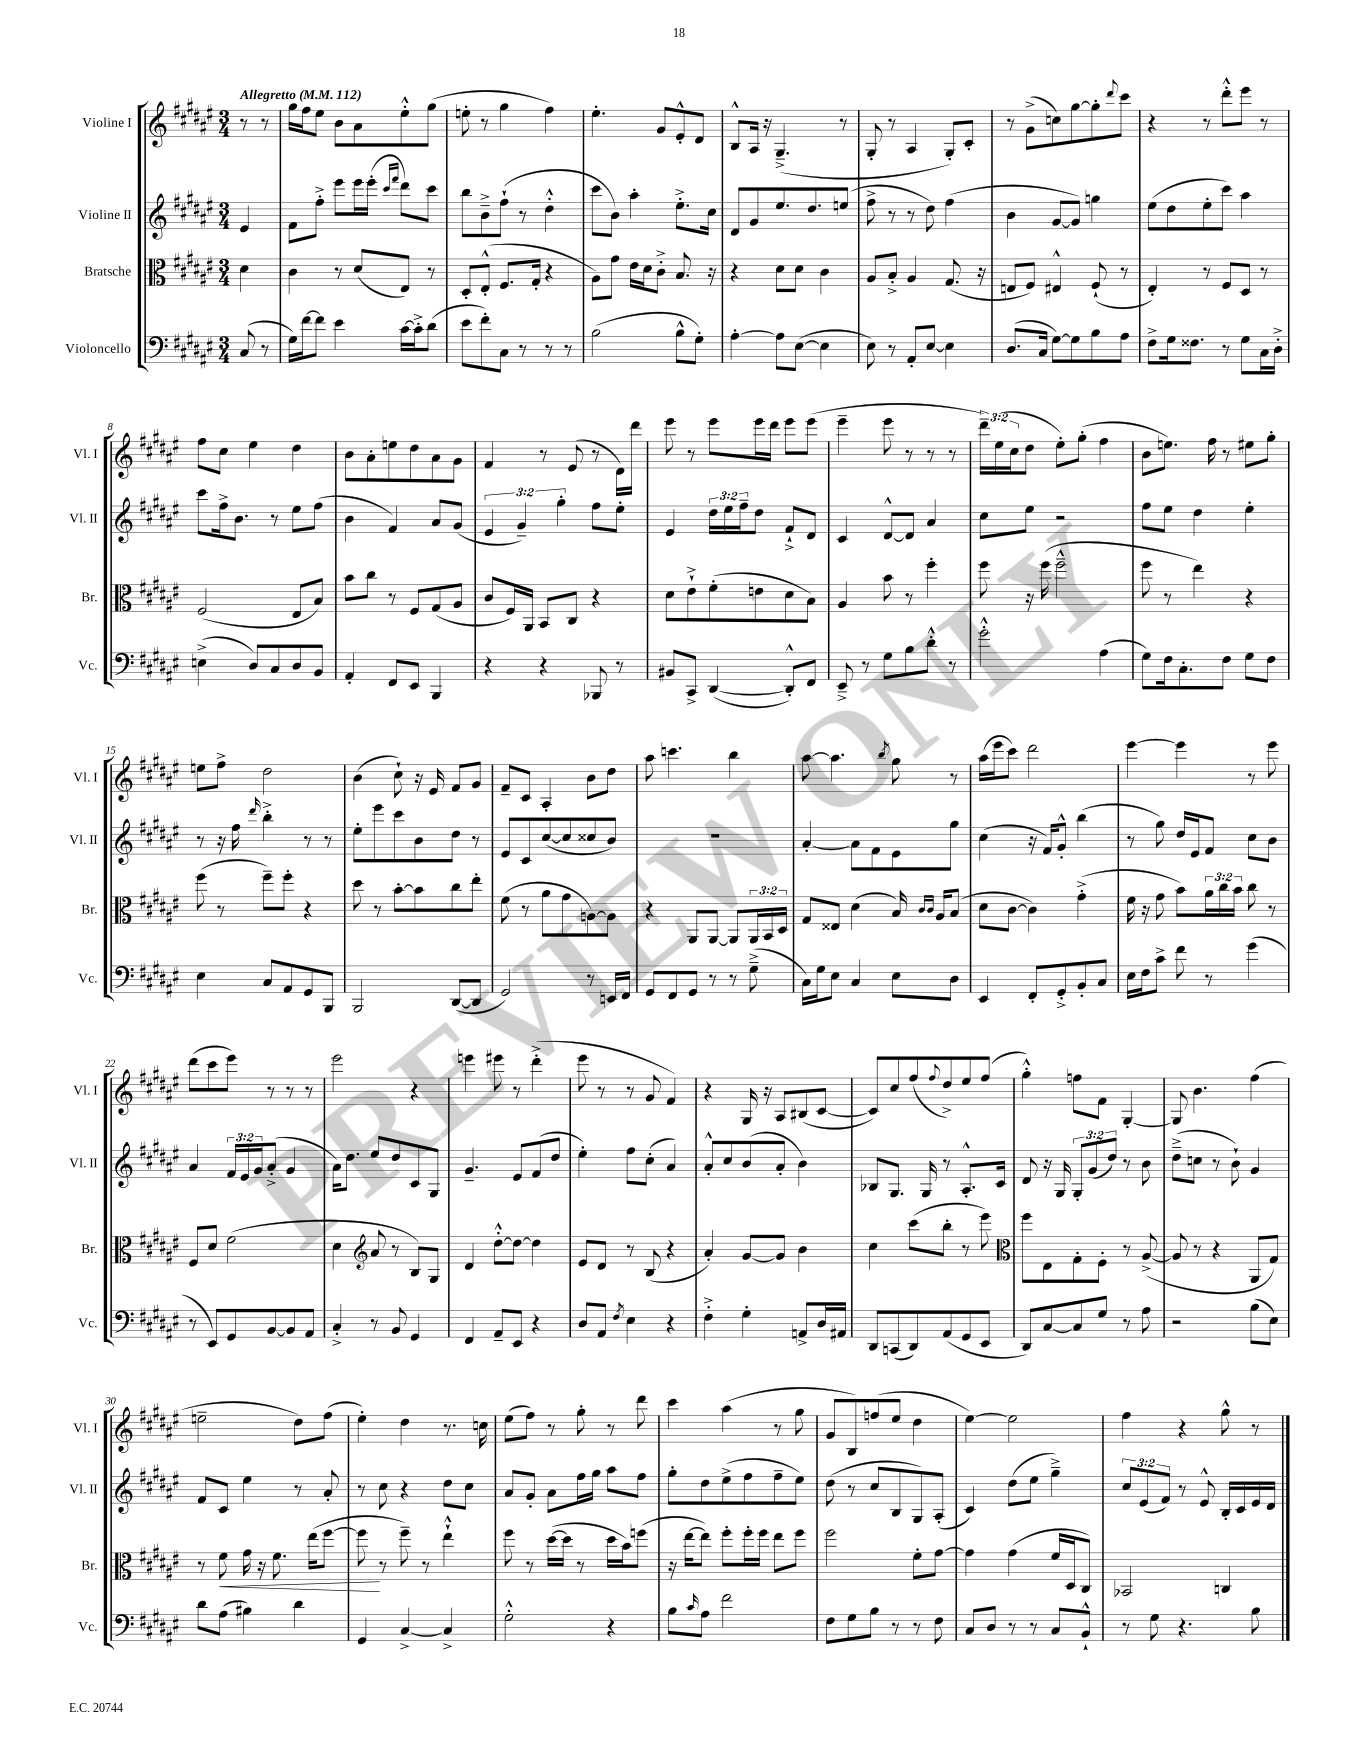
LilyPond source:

<<
\new StaffGroup <<
\new Staff = "s0" \with { instrumentName = "Violine I" shortInstrumentName = "Vl. I" } {
    \clef treble \key fis \major \numericTimeSignature \time 3/4 \override Staff.TupletNumber.text = #tuplet-number::calc-fraction-text \partial 4 \tempo "Allegretto" 4 = 112
    r8 r8 |
    gis''16 fis''16 eis''8 b'8 ais'8 eis''8-.-^ gis''8( |
    e''8-. r8 gis''4 fis''4) |
    eis''4.-. gis'8 eis'8-.-^ dis'8 |
    b8-^ ais16 r16 gis4.--->( r8 |
    gis8-. r8 ais4 gis8-.) cis'8-. |
    r8 gis'8->( c''8) gis''8~ gis''8-. \appoggiatura { dis'''8 } cis'''8 |
    r4 r8 dis'''8-.-^ eis'''8 r8 |
    fis''8 cis''8 eis''4 dis''4 |
    b'8 ais'8-. e''8 dis''8 ais'8 gis'8 |
    fis'4 r8 eis'8( r8 dis'16) dis'''16 |
    eis'''8 r8 eis'''8 eis'''16 dis'''16 eis'''8 eis'''8( |
    eis'''4-- eis'''8 r8 r8 r8 |
    \tuplet 3/2 { dis'''16--) eis''16( cis''16 } dis''8 eis''8-.) gis''8-.( fis''4 |
    b'8 e''8.) fis''16 r8 eis''8 gis''8-. |
    e''8 fis''8-> dis''2 |
    b'4( cis''8-!) r16 eis'16 fis'8 gis'8 |
    fis'8-- cis'8 ais4-. b'8 dis''8 |
    ais''8 c'''4. b''4 |
    ais''8~ ais''4. \acciaccatura { b''8 } gis''8 r8 |
    ais''16( eis'''16 cis'''8) dis'''2 |
    eis'''4~ eis'''4 r8 eis'''8 |
    dis'''8( cis'''8 eis'''8) r8 r8 r8 |
    eis'''2 r4 |
    e'''4 eis'''8 r8 dis'''4-.->( |
    eis'''8 r8 r8 gis'8 fis'4) |
    r4 gis16 r16 ais8 bis8( cis'8~ |
    cis'8) cis''8 fis''8( \appoggiatura { fis''8 } dis''8->) eis''8 fis''8( |
    gis''4-.-^) f''8 fis'8 gis4~-. |
    gis8 b'4. fis''4( |
    e''2-- dis''8) fis''8( |
    eis''4-.) dis''4 r8. c''16 |
    eis''8( fis''8) r8 gis''8-. r8 dis'''8 |
    cis'''4 ais''4( r8 gis''8 |
    gis'8 b8) f''8( eis''8 dis''4 |
    eis''4~) eis''2 |
    fis''4 r4 gis''8-^ r8 \bar "|." |
}
\new Staff = "s1" \with { instrumentName = "Violine II" shortInstrumentName = "Vl. II" } {
    \clef treble \key fis \major \numericTimeSignature \time 3/4 \override Staff.TupletNumber.text = #tuplet-number::calc-fraction-text \partial 4
    eis'4 |
    fis'8 fis''8-.-> eis'''8 eis'''16 eis'''16-.( \grace { cis'''16 fis'''16 } dis'''8) cis'''8 |
    b''8 b'8---> fis''8-!( r8 dis''4-.-^ |
    cis'''8 b'8) ais''4-. eis''8.-.-> cis''16 |
    dis'8 gis'8 eis''8. dis''8. e''8( |
    fis''8-> r8 r8 dis''8) fis''4( |
    b'4 gis'8~ gis'8) g''4 |
    eis''8( dis''8 eis''8-. cis'''8) ais''4 |
    cis'''8 fis''16-> b'8. r8 eis''8 fis''8( |
    b'4 fis'4) ais'8 gis'8( |
    \tuplet 3/2 { eis'4 gis'4--) gis''4-. } fis''8 eis''8-. |
    eis'4 \tuplet 3/2 { dis''16 eis''16 fis''16-- } dis''8 fis'8-!-> dis'8 |
    cis'4 dis'8~-^ dis'8 ais'4 |
    cis''8 eis''8 r2 |
    fis''8 eis''8 dis''4 eis''4-. |
    r8 r16 fis''16 \grace { dis'''16 } b''4-.-> r8 r8 |
    eis''8-. eis'''8 cis'''8 b'8 dis''8 r8 |
    eis'8 cis'8 cis''8~( cis''8 cisis''8 b'8) |
    R2. |
    ais'4~-. ais'8 fis'8 eis'8 gis''8 |
    cis''4( r16 fis'16) gis'8-.-^ b''4( |
    r8 gis''8) dis''16 eis'16 fis'8 cis''8 b'8 |
    ais'4 \tuplet 3/2 { fis'16 eis'16 gis'16 } ais'8-.->( gis'4 |
    ais'16) dis''8. eis''8 dis''8 cis'8 gis8 |
    gis'4.-- eis'8 fis'8( dis''8 |
    eis''4-.) fis''8 cis''8-.( ais'4) |
    ais'8-.-^ cis''8 b'8( ais'8-. b'4) |
    bes8 gis8. gis16 r8 ais8.-.-^ cis'16 |
    dis'8 r16 gis16 \tuplet 3/2 { gis8-. gis'8( dis''8) } r8 b'8 |
    dis''8--->( c''8 r8 b'8-!) gis'4 |
    fis'8 cis'8 eis''4 r8 ais'8-. |
    r8 cis''8 r4 dis''8 cis''8 |
    ais'8 gis'8-. ais'8 fis''16 gis''16 ais''8 fis''8 |
    gis''8-. dis''8 eis''8->( fis''8 fis''8-- eis''8) |
    dis''8( r8 cis''8 b8 gis8) ais8-.( |
    cis'4) dis''8( eis''8 gis''4--->) |
    \tuplet 3/2 { cis''8 eis'8( fis'8) } r8 eis'8-^ b16-. cis'16 eis'16 dis'16 \bar "|." |
}
\new Staff = "s2" \with { instrumentName = "Bratsche" shortInstrumentName = "Br." } {
    \clef alto \key fis \major \numericTimeSignature \time 3/4 \override Staff.TupletNumber.text = #tuplet-number::calc-fraction-text \partial 4
    dis'4 |
    cis'4 r8 dis'8( eis8) r8 |
    dis8-. eis8-.-^( fis8. gis16-. r4 |
    ais8) gis'8 eis'16 dis'16 cis'8-.-> b8. r16 |
    r4 dis'8 dis'8 cis'4 |
    ais8 b8-.-> ais4 gis8.( r16 |
    e8 fis8) eis4-^ fis8-!( r8 |
    eis4-.) r8 fis8 dis8 r8 |
    fis2( eis8 b8) |
    b'8 cis''8 r8 fis8 gis8( ais8 |
    cis'8 fis16) ais,16 b,8 cis8 r4 |
    dis'8 eis'8-!-> fis'8-.( e'8 dis'8 b8) |
    ais4 b'8 r8 fis''4-. |
    fis''8 r16 fis''16( fis''2---^ |
    fis''8 r8 eis''4) r4 |
    fis''8( r8 fis''8--) fis''8-. r4 |
    dis''8 r8 b'8~-. b'8 cis''8 eis''8-. |
    fis'8( r8 ais'8 gis'8 a8~) a8 |
    r4 ais,8 ais,8~ ais,8 \tuplet 3/2 { ais,16 b,16 dis16 } |
    gis8 eisis8 dis'4( b16) \grace { cis'16 cis'16 } ais16 b8( |
    dis'8 cis'8~ cis'4) gis'4-.->( |
    fis'16 r16 gis'8 b'8) \tuplet 3/2 { ais'16 cis''16 b'16 } cis''8 r8 |
    fis8 dis'8 fis'2( |
    dis'4 \clef treble ais'8 r8 b8) gis8 |
    dis'4 dis''8~-.-^ dis''8~ dis''4 |
    eis'8 dis'8 r8 b8( r4 |
    ais'4-.) gis'8~ gis'8 b'4 |
    cis''4 cis'''8( b''8-. r8 eis'''8) |
    \clef alto fis''8 eis8 gis8-. fis8-. r8 ais8~->( |
    ais8 r8 r4 ais,8 gis8) |
    r8 fis'8\< gis'16 r16 fis'8. eis''16( fis''8~ |
    fis''8\! r8 fis''8--) r8 eis''4-!-^ |
    fis''8 r8 dis''16~( dis''16 r8 dis''16 b'16) f''8( |
    r16 eis''16~ eis''8) fis''8-. fis''16-. fis''16 eis''8 fis''8 |
    fis''2 fis'8-. gis'8~ |
    gis'4 gis'4( fis'16 dis16 cis8) |
    bes,2 c4 \bar "|." |
}
\new Staff = "s3" \with { instrumentName = "Violoncello" shortInstrumentName = "Vc." } {
    \clef bass \key fis \major \numericTimeSignature \time 3/4 \partial 4
    cis8( r8 |
    gis16) fis'16~ fis'8 eis'4 cis'16~ cis'16-.-> dis'8( |
    eis'8 fis'8-.) cis8 r8 r8 r8 |
    b2( b8-^ gis8-.) |
    ais4~-. ais8 eis8~( eis4 |
    eis8) r8 ais,8-. eis8~ eis4 |
    dis8.( cis16 gis8~) gis8 b8 ais8 |
    fis8-> gis16 fisis8. r8 gis8 cis16 dis16-.-> |
    e4->( dis8) cis8 dis8 b,8 |
    ais,4-. fis,8 eis,8 b,,4 |
    r4 r4 bes,,8 r8 |
    bis,8 cis,8-> dis,4~( dis,8-.-^) fis,8 |
    eis,8---> r8 gis8 b8 dis'8-.-^ r8 |
    gis'2-.-^ ais4( |
    gis8) fis16 cis8.-. fis8 gis8 fis8 |
    eis4 cis8 ais,8 gis,8 b,,8 |
    b,,2 dis,8~( dis,8 |
    gis,2) r8 e,16 fis,16 |
    gis,8 fis,8 gis,8 r8 r8 gis8--->( |
    cis16) gis16 eis8 cis4 eis8 dis8 |
    eis,4 fis,8-. gis,8-.-> b,8-. cis8 |
    eis16 fis16 cis'8-> fis'8 r8 gis'4( |
    r8 eis,8) gis,8 b,8~ b,8 ais,8 |
    cis4-.-> r8 b,8 gis,4 |
    fis,4 ais,8-- eis,8 r4 |
    dis8 ais,8 \acciaccatura { fis8 } eis4 r4 |
    fis4-.-> gis4-. a,8-> dis16 ais,16 |
    dis,8 c,8( dis,8) ais,8( gis,8 eis,8 |
    dis,8) cis8~ cis8 gis8 r8 ais8 |
    r2 b8( eis8) |
    dis'8 ais8( bis4) dis'4 |
    gis,4 cis4~-> cis4-> |
    gis2-.-^ r4 |
    b8 \grace { cis'16 } ais8 fis'2 |
    fis8 gis8 b8 r8 r8 fis8 |
    cis8 dis8 r8 r8 cis8 b,8-!-^ |
    r8 gis8 r4. b8 \bar "|." |
}
>>
>>
